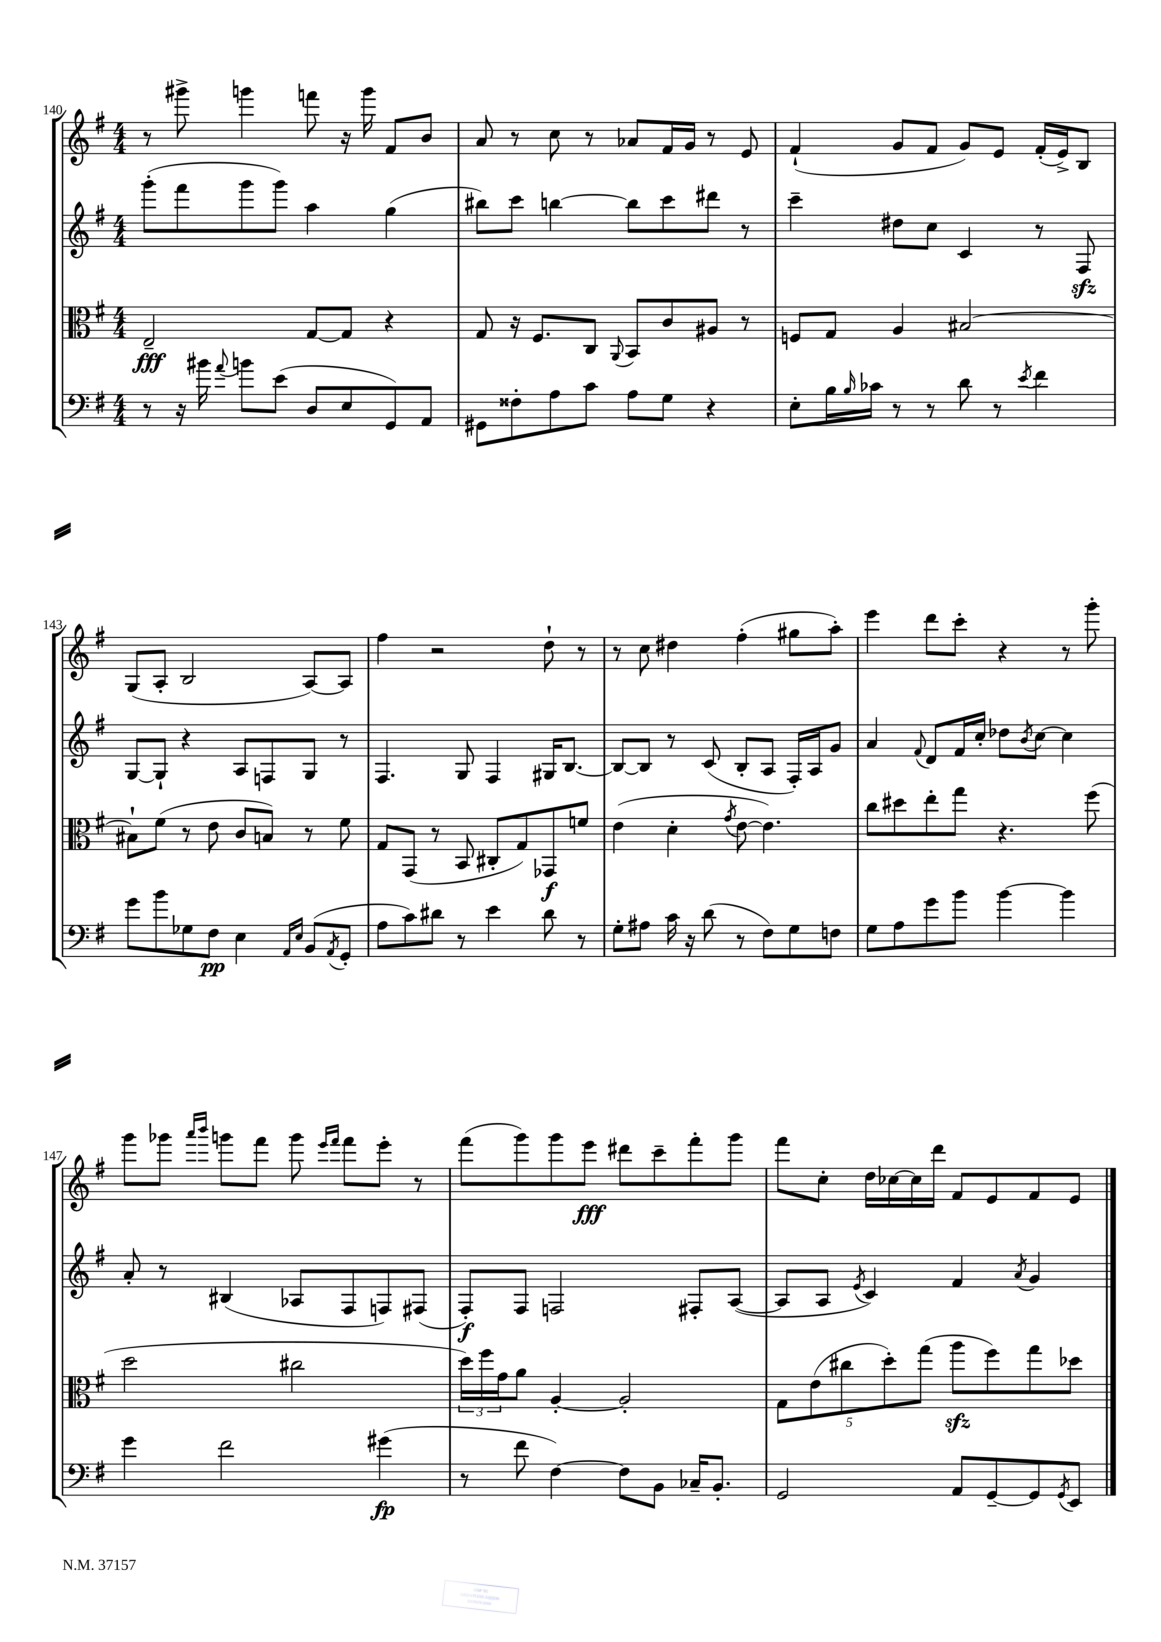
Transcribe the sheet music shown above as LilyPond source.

<<
\new StaffGroup <<
\new Staff = "s0" {
    \clef treble \key g \major \numericTimeSignature \time 4/4
    r8 gis'''8-> g'''4 f'''8 r16 g'''16 fis'8 b'8 |
    a'8 r8 c''8 r8 aes'8 fis'16 g'16 r8 e'8 |
    fis'4-!( g'8 fis'8 g'8) e'8 fis'16-.( e'16->) b8 |
    g8( a8-. b2 a8~) a8 |
    fis''4 r2 d''8-! r8 |
    r8 c''8 dis''4 fis''4-.( gis''8 a''8-.) |
    e'''4 d'''8 c'''8-. r4 r8 g'''8-. |
    g'''8 ges'''8 \grace { a'''16 b'''16 } g'''8 fis'''8 g'''8 \grace { e'''16 fis'''16 } fis'''8 e'''8-. r8 |
    fis'''8( g'''8) g'''8 e'''8\fff dis'''8 c'''8-- fis'''8-. g'''8 |
    fis'''8 c''8-. d''16 ces''16~ ces''16 d'''16 fis'8 e'8 fis'8 e'8 \bar "|." |
}
\new Staff = "s1" {
    \clef treble \key g \major \numericTimeSignature \time 4/4
    g'''8-.( fis'''8 g'''8 g'''8) a''4 g''4( |
    bis''8) c'''8 b''4~ b''8 c'''8 dis'''8 r8 |
    c'''4-- dis''8 c''8 c'4 r8 fis8\sfz |
    g8~ g8-! r4 a8 f8 g8 r8 |
    fis4. g8 fis4 gis16 b8.~ |
    b8~ b8 r8 c'8( b8-. a8 fis16-.) a16 g'8 |
    a'4 \appoggiatura { fis'8 } d'8 fis'16 c''16-. des''8 \acciaccatura { b'8 } c''8~ c''4 |
    a'8-. r8 bis4( aes8 fis8 f8) fis8( |
    fis8-.\f) fis8 f2 fis8-. a8~( |
    a8 a8 \acciaccatura { e'8 } c'4) fis'4 \acciaccatura { a'8 } g'4 \bar "|." |
}
\new Staff = "s2" {
    \clef alto \key g \major \numericTimeSignature \time 4/4
    e2--\fff g8~ g8 r4 |
    g8 r16 fis8. c8 \appoggiatura { a,8 } b,8 c'8 ais8 r8 |
    f8 g8 a4 bis2~ |
    bis8-! fis'8( r8 e'8 c'8 b8) r8 fis'8 |
    g8 g,8( r8 b,8 cis8-. g8) ges,8\f f'8 |
    e'4( d'4-. \acciaccatura { g'8 } e'8~ e'4.) |
    c''8 dis''8 e''8-. g''8 r4. fis''8( |
    d''2 cis''2 |
    \tuplet 3/2 { d''16) fis''16 g'16 } a'8 a4~-. a2-. |
    \tuplet 5/4 { g8 e'8( cis''8 d''8-.) g''8( } a''8\sfz fis''8) g''8 des''8 \bar "|." |
}
\new Staff = "s3" {
    \clef bass \key g \major \numericTimeSignature \time 4/4
    r8 r16 bis'16 \appoggiatura { a'8 } b'8 e'8( d8 e8 g,8) a,8 |
    gis,8 fisis8-. a8 c'8 a8 g8 r4 |
    e8-. b16 \grace { b16 } ces'16 r8 r8 d'8 r8 \acciaccatura { e'8 } fis'4 |
    g'8 b'8 ges8 fis8\pp e4 \grace { a,16 e16 } b,8( \acciaccatura { a,8 } g,8-. |
    a8 c'8) dis'8 r8 e'4 dis'8 r8 |
    g8-. ais8 c'16 r16 d'8( r8 fis8) g8 f8 |
    g8 a8 g'8 b'8 b'4~ b'4 |
    g'4 fis'2 gis'4\fp( |
    r8 fis'8 fis4~) fis8 b,8 ces16-- b,8.-. |
    g,2 a,8 g,8~-- g,8 \acciaccatura { g,8 } e,8 \bar "|." |
}
>>
>>
\layout { \context { \Score currentBarNumber = #140 } }
